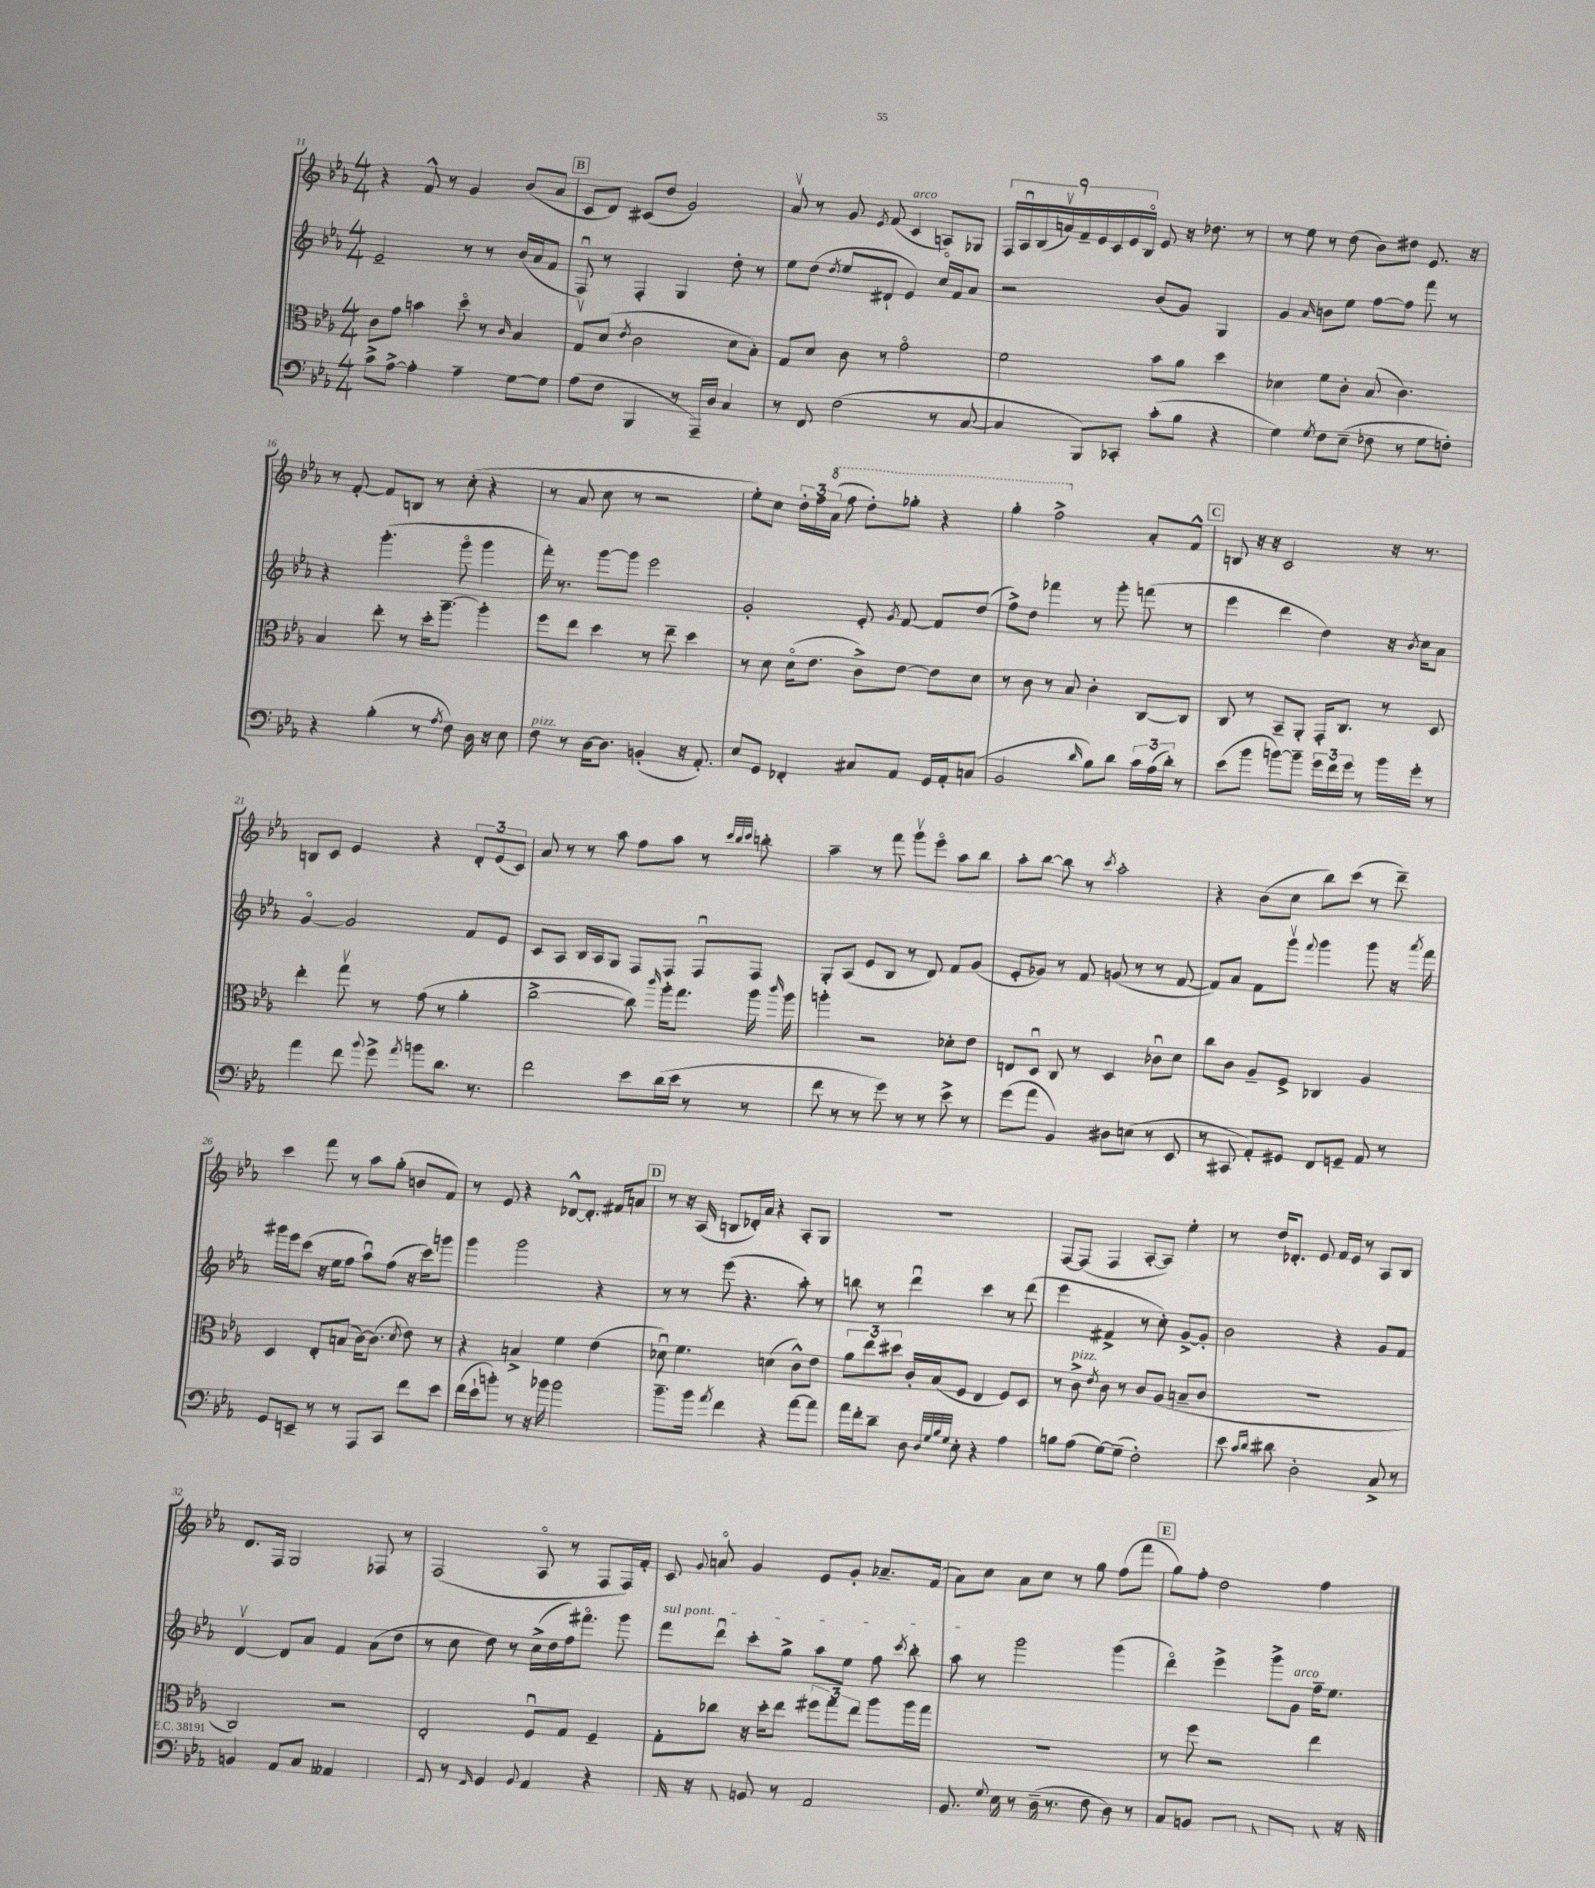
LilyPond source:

<<
\new StaffGroup <<
\new Staff = "s0" {
    \clef treble \key ees \major \numericTimeSignature \time 4/4
    \autoBeamOff r4 f'8-^ r8 g'4 bes'8[( aes'8] |
    \mark \markup { \box "B" } c'8[ d'8]) cis'8[( d''8] g'2) |
    aes'8\upbow r8 g'8 \acciaccatura { ees'8 } f'8( c'4^\markup { \italic "arco" } a8[) ges8] |
    \tuplet 9/8 { f16[ aes16\downbow bes16( a'16\upbow) f'16-- ees'16 c'16 ees'16 bes16]\flageolet } ees'8 r16 des''8. r8 |
    r8 ees''8 r8 d''8( bes'8[) dis''8] ees'8. r16 |
    r8 f'8~-. f'8[ b8] r8 c''8-.( r4 |
    r8 aes'8 c''8 r8 r2 |
    ees''8[-.) c''8] \tuplet 3/2 { d''16[-. f''16 \ottava #1 aes''16]( } f'''8 d'''8[-.) ges'''8]-. r4 |
    g'''4-. f'''2-> \ottava #0 aes'8[-. f'8]-^ |
    \mark \markup { \box "C" } b8 r16 r16 c'2 r16 r8. |
    b8[ c'8] ees'4 r4 \tuplet 3/2 { d'8[-. ees'8( c'8]) } |
    aes'8 r8 r8 aes''8 f''8[ aes''8] r8 \grace { c'''32[ bes''32 c'''32] } b''8-. |
    aes''4-- r8 f'''8 g'''8[\upbow ees'''8]\flageolet aes''8[ bes''8] |
    aes''8[-. bes''8]~ bes''8 r8 \acciaccatura { c'''8 } aes''2-. |
    r4 bes'8[( c''8] bes''8[) c'''8]( r8 d'''8--) |
    c'''4 f'''8 r8 aes''8[ g''8]-.( b'8[ f'8]) |
    r8 ees'8 r4 des'8[~-^ des'8.]-. fis'16[ a'8] |
    \mark \markup { \box "D" } r8 r16 aes16( b8[ des'16-.) aes'16] r4 aes8[-. g8] |
    R1 |
    f8[~ f8]( f4 aes8[~-. aes8]) ees''4-. |
    r8 d''16[ des'8.]-. ees'8 f'16[ ees'16] r8 aes8[ bes8] |
    d'8.[ f16] g2 fes8 r8 |
    f2( aes8\flageolet r8 f8[ f16) f'16]-. |
    c'8 \appoggiatura { g'8 } a'8\flageolet g'4 ees'8[ g'8]-. aes'8.[-- f'16]( |
    aes'8[) c''8] aes'8[ c''8] r8 g''8 f''8[( f'''8] |
    \mark \markup { \box "E" } g''8[) f''8]-. d''2 f''4 \bar "|." |
}
\new Staff = "s1" {
    \clef treble \key ees \major \numericTimeSignature \time 4/4
    \autoBeamOff ees'2-- r8 r8 bes'16[( aes'16 f'8] |
    \mark \markup { \box "B" } f8\downbow) r8 f4-. g4 d''8-. r8 |
    ees''8[ d''8]( \acciaccatura { d''8 } ees''8[ dis'8]-! ees'4) c''16[\flageolet f'16 aes'8] |
    r2 bes'8[( g'8]) g4 |
    g'4 \grace { aes'16 } b'8[ ees''8] f''8[~ f''8] f'''8 r8 |
    r4 g'''4.-.( g'''8\flageolet g'''4 |
    f'''16-.) r8. g'''8[~ g'''8] ees'''2 |
    g'2-. ees'8-. \acciaccatura { g'8 } f'8~ f'8[ d''8]( |
    f''8[->) d''8] fes'''4 r8 g'''8-. f'''8( r8 |
    \mark \markup { \box "C" } ees'''4 d'''4 d''4) r16 \acciaccatura { bes'8 } c''16[ aes'8] |
    g'4~\flageolet g'2 f'8[ ees'8] |
    c'8[ aes8] bes16[ aes16 g8] f8[ f8] f8[\downbow f8] |
    g8[-. aes8]( ees'8[ bes8] r8 d'8) f'8[ g'8]( |
    ees'8[-. ges'8]) r8 f'8 g'8( r8 r8 f'8~ |
    f'8[) aes'8] f'8[ g'''8]\upbow \appoggiatura { f'''8 } g'''4 g'''8 r16 \acciaccatura { aes'''8 } f'''16 |
    gis'''16[ ees'''16 c'''8]( r16 ees''16[ f''8] aes''8[\downbow) f''8]( r16 c'''16[) g'''8] |
    g'''4 g'''2 r4 |
    \mark \markup { \box "D" } r8 r8 ees'''8( r4. aes''8-.) r8 |
    b''8 r8 d'''4\downbow c'''4 r8 d'''8( |
    ees'''4 fis'4-> r8 c''8-.) g'8[~-> g'8]-. |
    bes'2 r4 g'8[ f'8] |
    d'4~\upbow d'8[ aes'8] f'4 aes'8[( d''8] |
    r8 c''8 d''8) r8 c''16[->( d''16 f''16) fis'''8.]\flageolet g'''8 |
    \once \override TextSpanner.bound-details.left.text = \markup { \italic "sul pont." } f'''8[\startTextSpan d'''8]\downbow c'''8[-. g''8]-> aes''8[ ees''8] f''8 \acciaccatura { c'''8 } bes''8-. |
    aes''8\stopTextSpan r8 g'''2 g'''4( |
    \mark \markup { \box "E" } d'''4\flageolet) ees'''4-> g'''8[-> g'8]^\markup { \italic "arco" } f''16[-- ees''8.] \bar "|." |
}
\new Staff = "s2" {
    \clef alto \key ees \major \numericTimeSignature \time 4/4
    \autoBeamOff c'8[ g'8] b'4 d''8\flageolet r8 \grace { c'16 } bes4 |
    \mark \markup { \box "B" } g8[\upbow d'8]( \acciaccatura { ees'8 } c'2 d'8[ bes8]-.) |
    g8[ d'8] c'8 r8 g'2\flageolet |
    f'2 bes'8[ aes'8] d''4 |
    des'4 f'8[ c'8]-. bes8( c'4.) |
    bes4 ees''8-. r8 d''16[-. aes''8.]~-- aes''4-. |
    f''8[ ees''8] d''4 r8 ees''8-- d''4 |
    r8 d'8 d'16[\flageolet( ees'8.] c'8[->) ees'8]~ ees'8[ d'8] |
    r8 c'8 r8 bes8 c'4-. c8[~ c8] |
    \mark \markup { \box "C" } c8 r8 bes,8[-- aes,8]-. g,16[-. c8.] r8 d8 |
    ees''4-. g''8\upbow r8 g'8( r8 aes'4-. |
    c''2~-> c''8) \grace { c'''16 } aes''16[-. g''8.] aes''16 \grace { c'''16 } aes''16 |
    a''4-. r2 des'8[-. ees'8] |
    e8[ d8]\downbow c8 r8 d4 ces'8[\downbow d'8] |
    c''8[ c'8] aes8[-- f8]-> ces4 aes4 |
    d4 ees8[-. b8]( c'16[~) c'8.]( \acciaccatura { d'8 } ees'8) r8 |
    r4 b4-> f'4 ees'4( |
    \mark \markup { \box "D" } des'8\downbow) f'4. d'4( c'8[-^) ees'8] |
    \tuplet 3/2 { aes'8[ ees''8 dis''8] } c'16[-. bes16( f8] ees4 f8[) d8] |
    r8 c'8->^\markup { \italic "pizz." } \acciaccatura { ees'8 } c'8 r8 c'8[ aes8]( b8[-- c'8] |
    R1 |
    c2) r2 |
    ees2-. f8[\downbow g8] f4-- |
    g8[-. ces''8] r16 d''16[-. ees''8] \tuplet 3/2 { fis''8[ g''8 ees''8] } aes''8[ aes''16 g''16] |
    R1 |
    \mark \markup { \box "E" } r8 f''8 r2 ees''4 \bar "|." |
}
\new Staff = "s3" {
    \clef bass \key ees \major \numericTimeSignature \time 4/4
    \autoBeamOff c'8[-> aes8]~-> aes4-. aes4-- g8[~ g8] |
    \mark \markup { \box "B" } aes8[( f8] bes,,4 r8 aes,,16[--) d16] c4 |
    r8 f,8 f2( r8 c8~ |
    c4 bes,,8[) ces,8]-. c'8[-.( bes8] r4 |
    g4) \acciaccatura { g8 } f8[ ees8]--( fes8 r8 g8[ f8]-.) |
    r4 bes4-.( r8 \acciaccatura { aes8 } f8) d16 r16 ees8 |
    f8^\markup { \italic "pizz." } r8 d16[~ d8.] b,4-.( r16 aes,8.-.) |
    ees8[ g,8] fes,4-. cis8[ aes,8] g,16[ aes,16-. c8]( |
    bes,2 \grace { d'16 } bes8[) d'8] \tuplet 3/2 { c'16[ aes16( d'16]-.) } r8 |
    \mark \markup { \box "C" } ees'8[( bes'8] b'8[~) b'8]-- \tuplet 3/2 { g'16[ f'16 g'16] } r8 b'16[ g'16]-. r8 |
    aes'4 f'8 \appoggiatura { bes'8 } g'8-> \acciaccatura { aes'8 } b'8[ d'8.] r8. |
    f'2 ees'8[ d'16( ees'16] r8 r8 |
    f'8 r8 r8 g'8) r8 r8 ees'8-> r8 |
    g'8[( aes'8] bes,4) dis8[ e8]( r8 ees,8 |
    r8 cis,8 aes,8[-.) gis,8] f,8[ g,8]-- aes,8 r8 |
    g,8[ e,8]-- r8 r8 aes,,8[ c,8] f'8[ ees'8] |
    f'16[( ees'16-! b'8]-.) r8 r16 bes'16 bes'2 |
    \mark \markup { \box "D" } bes'8.[-- bes'16] \acciaccatura { aes'8 } f'4 r4 aes'8[~ aes'8] |
    aes'16[ f'16-. d'8]-- d8 \grace { d32[ g32 bes32 g32] } ees8-. r4 aes4 |
    b8[ aes8]( g8[~) g8]--( f2-.) |
    ees'8 \grace { c'16[ d'16] } dis'8 d2-. c8-> r8 |
    b,4 aes,8[ c8] aeses,4 f,4-. |
    g,8 r8 \grace { aes,16 } bes,4 \appoggiatura { bes,8 } aes,4 r4 |
    f,16 r16 d,8 b,8 r8 aes,2 |
    bes,8.-. \appoggiatura { g8 } ees16 r8 d16--( r8. f8 d8) r8 |
    \mark \markup { \box "E" } c8[ b,8] d,8[( ees,8]-. \appoggiatura { d,8 } c,8[) aes,,8] bes,,8 r16 aes,,16 \bar "|." |
}
>>
>>
\layout { \context { \Score currentBarNumber = #11 } }
